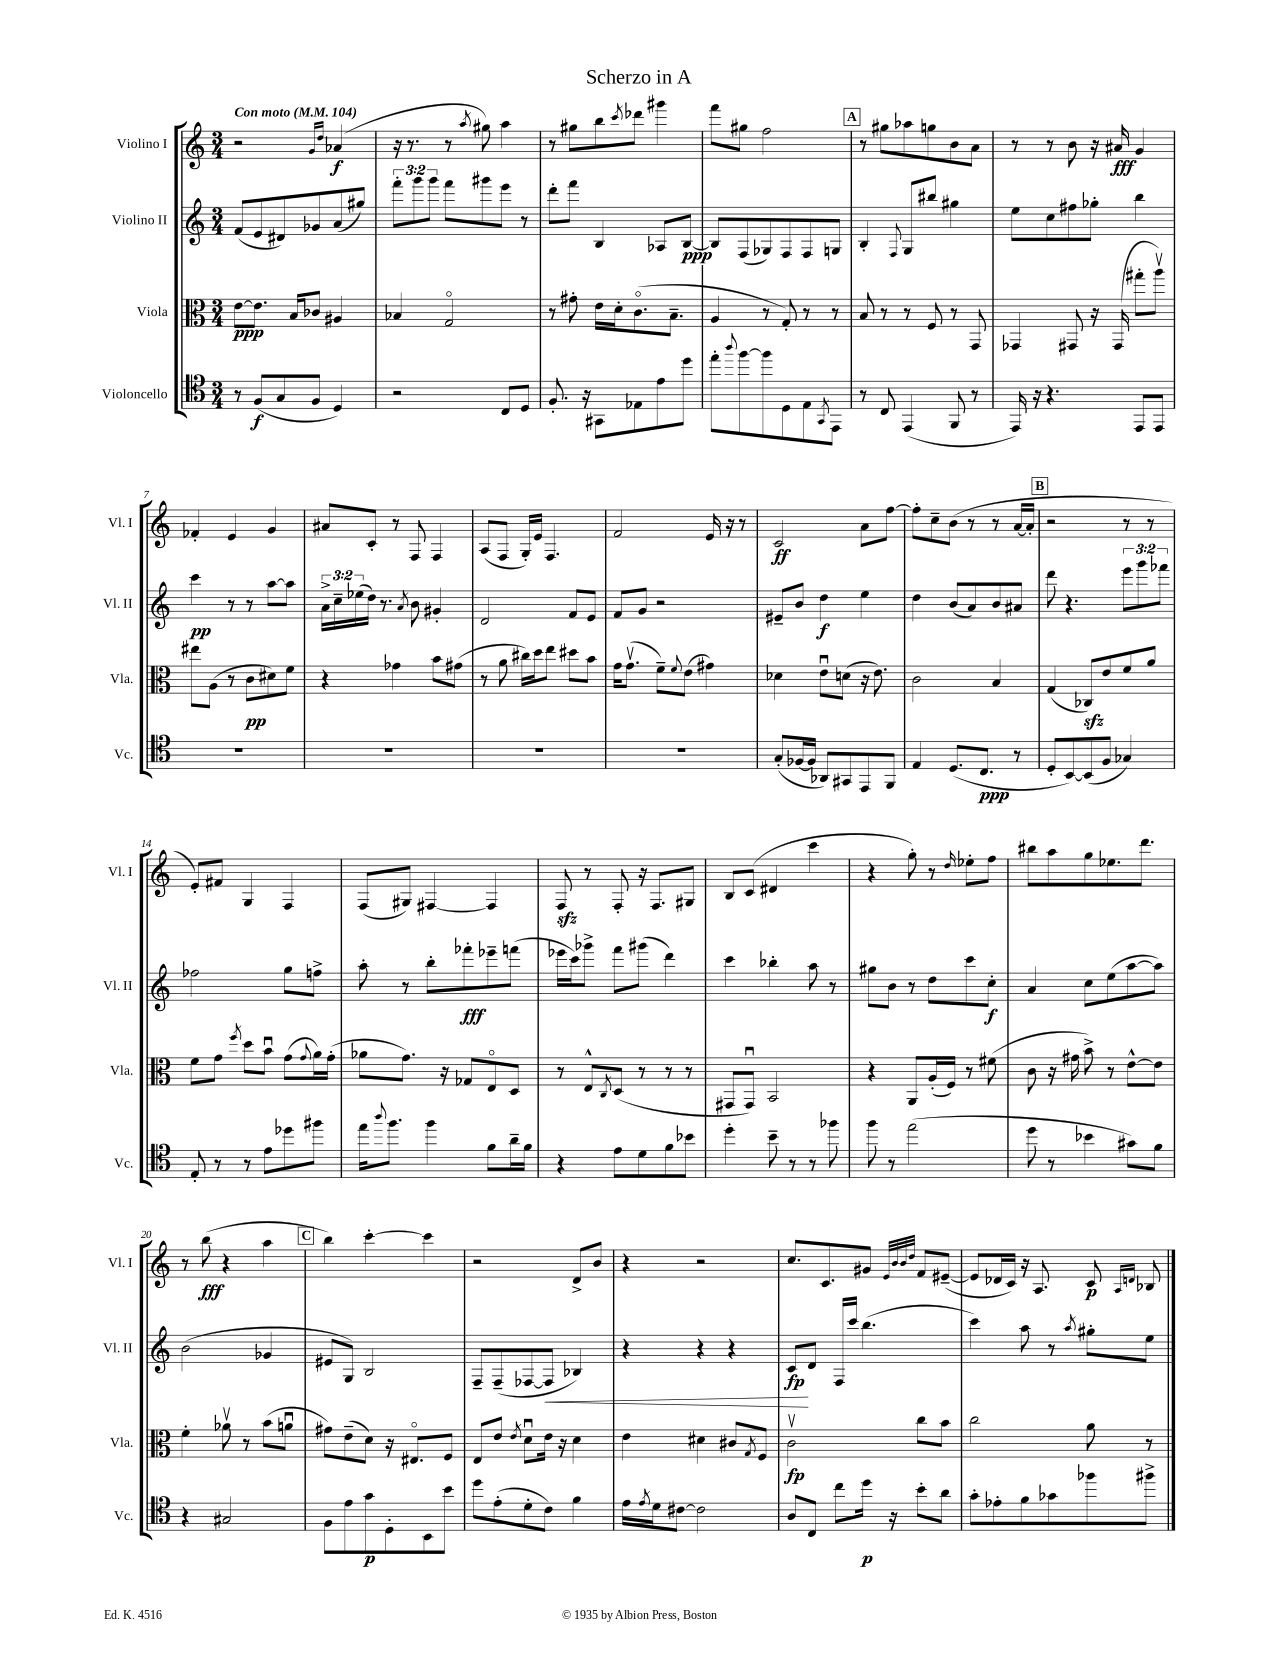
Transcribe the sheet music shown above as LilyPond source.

\header { title = "Scherzo in A" }
<<
\new StaffGroup <<
\new Staff = "s0" \with { instrumentName = "Violino I" shortInstrumentName = "Vl. I" } {
    \clef treble \key c \major \numericTimeSignature \time 3/4 \tempo "Con moto" 4 = 104
    r2 \grace { g'16 d''16 } aes'4\f( |
    r16 r8. r8 \acciaccatura { a''8 } gis''8) a''4 |
    r8 gis''8 b''8 \acciaccatura { c'''8 } des'''8 gis'''4 |
    f'''8 gis''8 f''2 |
    \mark \markup { \box "A" } r8 gis''8 aes''8 g''8 b'8 a'8 |
    r8 r8 b'8 r16 ais'16\fff g'4 |
    fes'4-. e'4 g'4 |
    ais'8 c'8-. r8 f8 f4 |
    a8( f8 g16-.) e'16 f4. |
    f'2 e'16 r16 r8 |
    c'2\ff a'8 f''8~ |
    f''8-. c''8-- b'8( r8 r8 a'16~ a'16-. |
    \mark \markup { \box "B" } r2 r8 r8 |
    e'8-.) fis'8 g4 f4 |
    f8( gis8) fis4~ fis4 |
    f8\sfz r8 f8-. r16 f8. gis8 |
    b8 c'8( dis'4 c'''4 |
    r4 g''8-.) r8 \grace { d''16 } ees''8-. f''8 |
    bis''8 a''8 g''8 ees''8. d'''8. |
    r8 b''8\fff( r4 a''4 |
    \mark \markup { \box "C" } b''4) c'''4~-. c'''4 |
    r2 d'8-> b'8 |
    r4 r2 |
    c''8. c'8. gis'8 \grace { e'32 b'32 b'32 d''32 } f'8 eis'8~--( |
    eis'8 des'16 c'16) r16 a8. c'8\p \grace { a16 d'16 } bes8 \bar "|." |
}
\new Staff = "s1" \with { instrumentName = "Violino II" shortInstrumentName = "Vl. II" } {
    \clef treble \key c \major \numericTimeSignature \time 3/4 \override Staff.TupletNumber.text = #tuplet-number::calc-fraction-text
    f'8( e'8 dis'8) ges'8 a'8( gis''8) |
    \tuplet 3/2 { f'''8-. g'''8 g'''8 } f'''8 gis'''8 e'''8 r8 |
    d'''8-. f'''8 b4 aes8 b8~\ppp |
    b8 f8( ges8) f8 f8 g8 |
    \mark \markup { \box "A" } b4-. \appoggiatura { f8 } g8 bis''8 gis''4 |
    e''8 c''8 fis''8 ges''8-. b''4 |
    c'''4\pp r8 r8 a''8~ a''8 |
    \tuplet 3/2 { a'16-> c''16-- ees''16( } d''16) r8. \acciaccatura { a'8 } b'8 gis'4-. |
    d'2 f'8 e'8 |
    f'8 g'8 r2 |
    eis'8-- b'8 d''4\f e''4 |
    d''4 b'8( a'8) b'8 ais'8 |
    \mark \markup { \box "B" } d'''8 r4. \tuplet 3/2 { e'''8 g'''8 fes'''8 } |
    fes''2 g''8 f''8-> |
    a''8-. r8 b''8-. fes'''8-.\fff ees'''8-- f'''8( |
    ees'''16 c'''16) ges'''8-> f'''8 gis'''8( d'''4) |
    c'''4 bes''4-. a''8 r8 |
    gis''8 b'8 r8 d''8 c'''8 c''8-.\f |
    a'4 c''8 e''8( a''8~ a''8) |
    b'2( ges'4 |
    \mark \markup { \box "C" } eis'8 g8) b2 |
    f8-- f8--( fes8~ fes8\< bes4) |
    r4 r4 r4 |
    c'8\fp\! d'8 f16 c'''16 b''4.( |
    c'''4) a''8 r8 \acciaccatura { a''8 } gis''8-. e''8 \bar "|." |
}
\new Staff = "s2" \with { instrumentName = "Viola" shortInstrumentName = "Vla." } {
    \clef alto \key c \major \numericTimeSignature \time 3/4
    e'8~\ppp e'8. b16 ces'8 ais4 |
    bes4 g2\flageolet |
    r8 gis'8-. e'16 d'16-. c'8.\flageolet( b8.-- |
    a4 r8 g8-.) r8 r8 |
    \mark \markup { \box "A" } b8 r8 r8 f8 r8 g,8 |
    ges,4 gis,8 r16 gis,16( gis''8-. a''8\upbow) |
    eis''8 a8( r8 c'8\pp dis'8) f'8 |
    r4 ges'4 b'8 gis'8( |
    r8 a'8 cis''16) d''16 e''8 dis''8 b'8 |
    g'16 g'8.\upbow( f'8--) \appoggiatura { f'8 } e'8( gis'4) |
    des'4 e'8\downbow d'8( r16 e'8.) |
    c'2 b4 |
    \mark \markup { \box "B" } g4( ces8\sfz) e'8 f'8 a'8 |
    f'8 g'8 \acciaccatura { f''8 } d''8 b'8\downbow g'8( \appoggiatura { g'8 } a'16) g'16-.( |
    aes'8 g'8.) r16 ges8 e8\flageolet d8 |
    r8 e8-^ \acciaccatura { c8 } d8( r8 r8 r8 |
    gis,8 gis,8\downbow) b,2 |
    r4 a,8 a16-.( f16) r8 fis'8( |
    c'8 r16 gis'16 b'8->) r8 e'8~-^ e'8 |
    f'4-. aes'8\upbow r8 b'8( a'8\downbow |
    \mark \markup { \box "C" } gis'8) e'8--( d'8) r16 eis8.\flageolet f8 |
    e8 e'8 \acciaccatura { e'8 } d'8\downbow e'16 r16 d'4 |
    e'4 dis'4 cis'8 \acciaccatura { g8 } f8 |
    c'2\upbow\fp c''8 b'8 |
    c''2 a'8 r8 \bar "|." |
}
\new Staff = "s3" \with { instrumentName = "Violoncello" shortInstrumentName = "Vc." } {
    \clef tenor \key c \major \numericTimeSignature \time 3/4
    r8 f8\f( g8 f8 d4) |
    r2 c8 d8 |
    f8.-. r16 gis,8 ees8 e'8 d''8 |
    e''8-. \appoggiatura { a''8 } f''8~ f''8 d8 e8 \acciaccatura { g,8 } e,8 |
    \mark \markup { \box "A" } r8 c8 e,4( f,8 r8 |
    e,16) r16 r4. e,8 e,8 |
    R2. |
    R2. |
    R2. |
    R2. |
    g8-.( fes16~ fes16 aes,8) gis,8 e,8 f,8 |
    e4 d8.( c8.\ppp r8 |
    \mark \markup { \box "B" } d8-. b,8~) b,8( f8 ges4) |
    e8-. r8 r8 e'8 des''8 fis''8 |
    e''16 \appoggiatura { a''8 } f''8. f''4 f'8 a'16-- f'16 |
    r4 e'8 d'8 f'8 bes'8 |
    d''4-. b'8-- r8 r8 fes''8 |
    f''8 r8 e''2( |
    d''8 r8 bes'4 gis'8) f'8 |
    r4 gis2 |
    \mark \markup { \box "C" } f8 e'8 g'8\p d8-. b,8 b'8 |
    d''8 e'8-.( d'8-. c'8) f'4 |
    e'16 \acciaccatura { e'8 } d'16 cis'8~ cis'2 |
    a8 c8 c''8 d''16\p r16 b'8-. a'8 |
    g'8-. ees'8-. f'8 ges'8 fes''8 fis''8-> \bar "|." |
}
>>
>>
